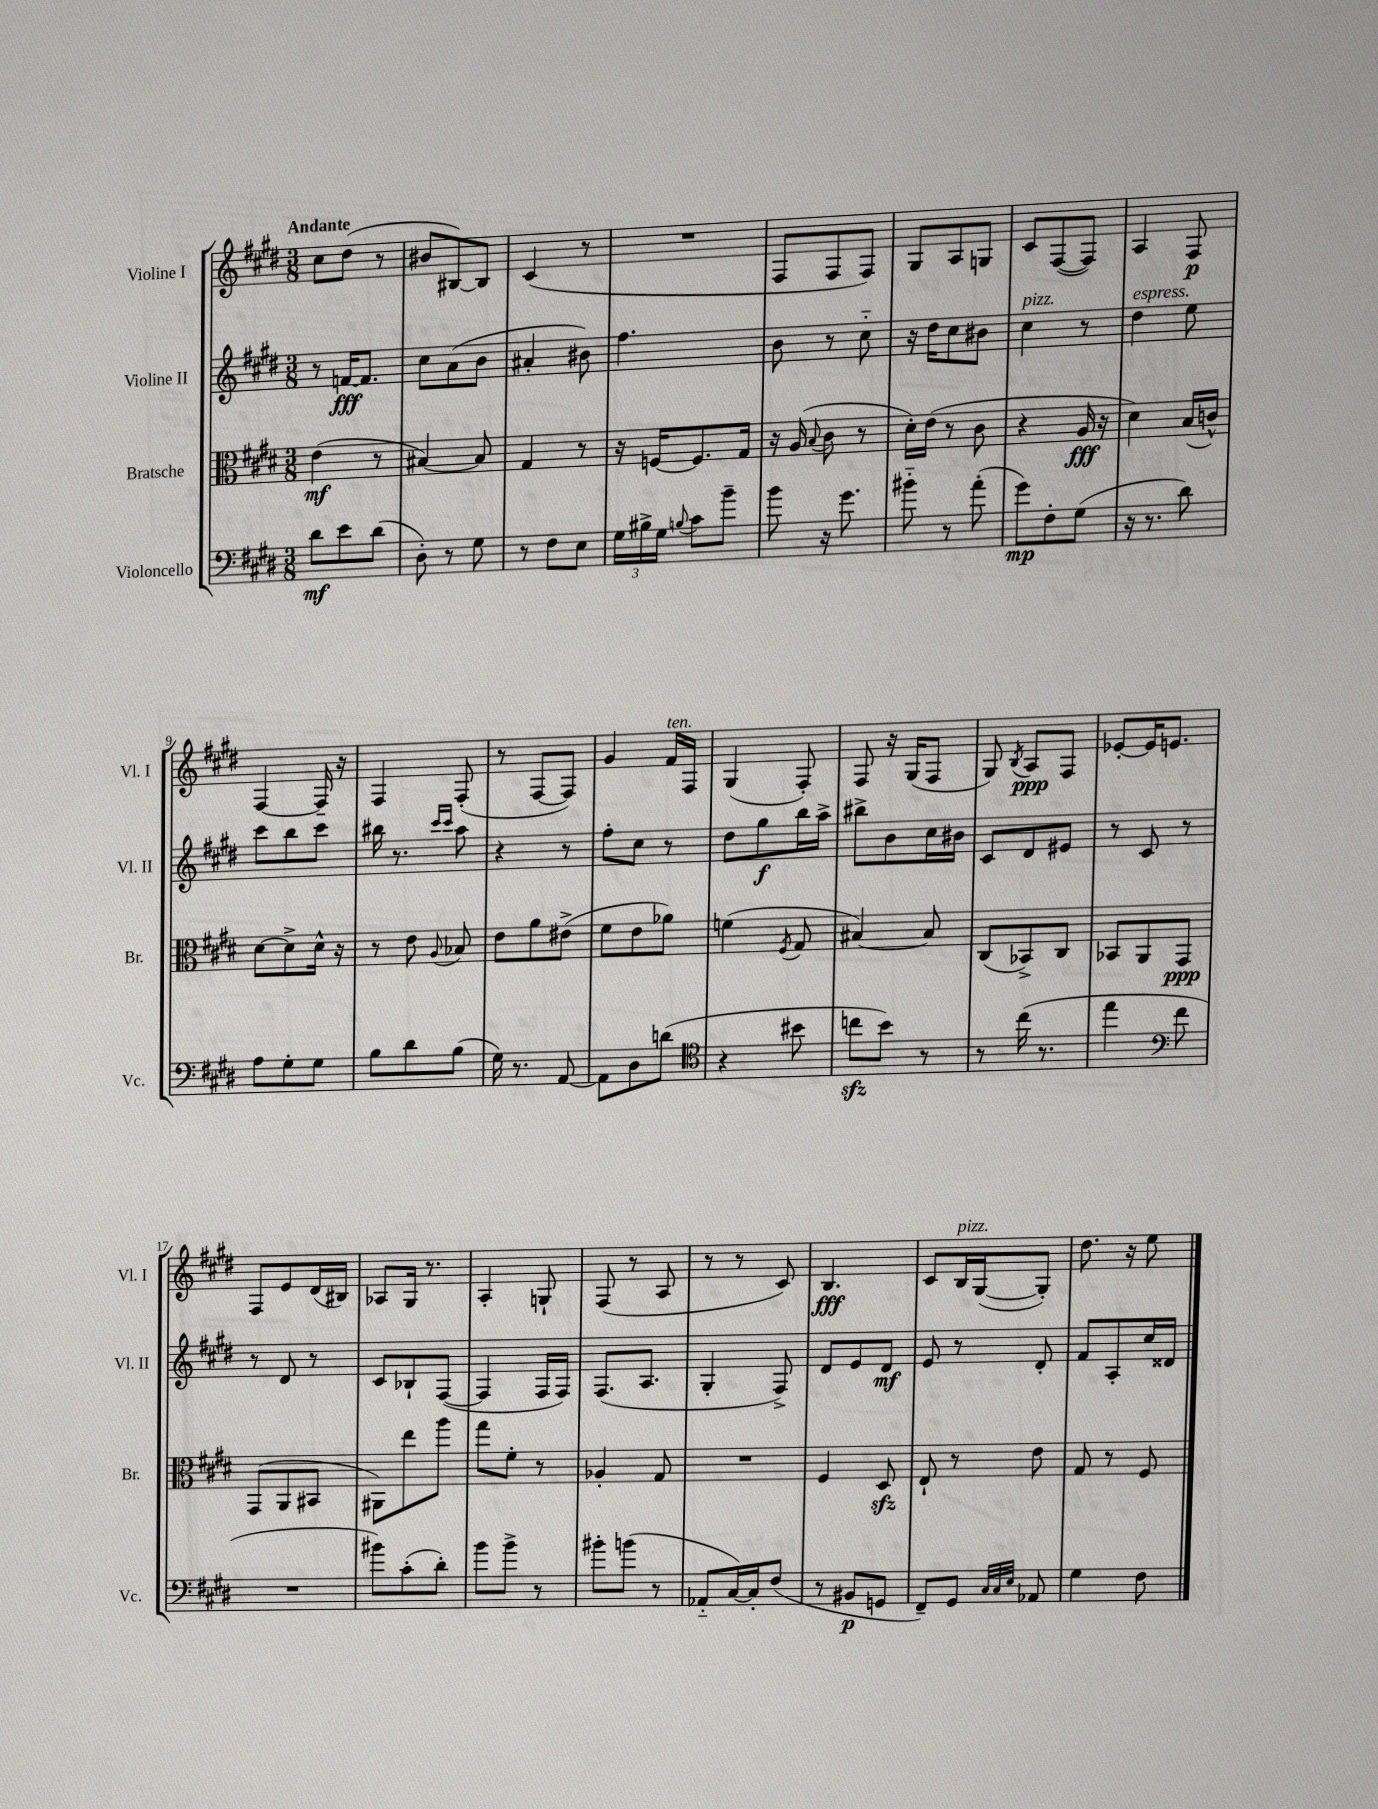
<<
\new StaffGroup <<
\new Staff = "s0" \with { instrumentName = "Violine I" shortInstrumentName = "Vl. I" } {
    \clef treble \key e \major \numericTimeSignature \time 3/8 \tempo "Andante"
    \autoBeamOff cis''8[ dis''8]( r8 |
    bis'8[ bis8~) bis8] |
    cis'4( r8 |
    R4. |
    fis8[ fis8 fis8]) |
    gis8[ a8 g8] |
    cis'8[ fis8~( fis8]) |
    a4 fis8\p |
    fis4~ fis16-- r16 |
    fis4 fis8-.( |
    r8 fis8[~ fis8]) |
    gis'4 fis'16[^\markup { \italic "ten." } fis16] |
    gis4( fis8-.) |
    fis8 r16 gis16[( fis8] |
    gis8) \acciaccatura { b8 } a8[\ppp fis8] |
    ees'8[~-. ees'16 e'8.] |
    fis8[ e'8 dis'16( bis16]) |
    aes8[ gis16] r8. |
    a4-. g8-! |
    fis8( r8 a8 |
    r8 r8 cis'8) |
    b4.\fff |
    cis'8[ b16^\markup { \italic "pizz." } gis16~( gis8]-.) |
    dis''8. r16 e''8 \bar "|." |
}
\new Staff = "s1" \with { instrumentName = "Violine II" shortInstrumentName = "Vl. II" } {
    \clef treble \key e \major \numericTimeSignature \time 3/8
    \autoBeamOff r8 f'16[~\fff f'8.] |
    cis''8[ a'8( b'8] |
    ais'4-. bis'8) |
    fis''4. |
    b'8 r8 cis''8-_ |
    r16 dis''16[ cis''8 bis'8] |
    cis''4^\markup { \italic "pizz." } r8 |
    dis''4^\markup { \italic "espress." } e''8 |
    cis'''8[ b''8 cis'''8] |
    bis''16 r8. \grace { cis'''16[ cis'''16] } a''8 |
    r4 r8 |
    fis''8[-. cis''8] r8 |
    dis''8[ gis''8\f b''16 a''16]-> |
    bis''8[-> b'8 cis''16 bis'16] |
    cis'8[ dis'8 eis'8] |
    r8 cis'8 r8 |
    r8 dis'8 r8 |
    cis'8[ bes8-! fis8]~( |
    fis4 fis16[ fis16]) |
    fis8.[( a8.] |
    gis4-. fis8->) |
    dis'8[ e'8 dis'8]\mf |
    e'8 r8 dis'8-. |
    fis'8[ a8-. cis''16 disis'16] \bar "|." |
}
\new Staff = "s2" \with { instrumentName = "Bratsche" shortInstrumentName = "Br." } {
    \clef alto \key e \major \numericTimeSignature \time 3/8
    \autoBeamOff e'4\mf( r8 |
    bis4~) bis8 |
    gis4 r8 |
    r16 f16[~ f8. gis16] |
    r16 a16( \appoggiatura { b8 } cis'8 r8 |
    dis'16[-.) e'16]( r8 cis'8 |
    r4 a16\fff r16 |
    dis'4) b16[( c'16]-^) |
    dis'8[~ dis'8-> dis'16]-^ r16 |
    r8 e'8 \appoggiatura { a8 } bes8 |
    e'8[ a'8 eis'8]->( |
    fis'8[ e'8 aes'8]) |
    f'4( \acciaccatura { fis8 } gis8 |
    bis4~) bis8 |
    cis8[( bes,8->) cis8] |
    bes,8[ a,8 gis,8]\ppp |
    gis,8[( a,8 bis,8] |
    ais,8[) e''8 a''8] |
    gis''8[ fis'8]-. r8 |
    aes4-. gis8 |
    R4. |
    fis4 dis8\sfz |
    e8-! r8 e'8 |
    gis8 r8 fis8 \bar "|." |
}
\new Staff = "s3" \with { instrumentName = "Violoncello" shortInstrumentName = "Vc." } {
    \clef bass \key e \major \numericTimeSignature \time 3/8
    \autoBeamOff dis'8[\mf e'8 dis'8]( |
    dis8-.) r8 gis8 |
    r8 fis8[ e8] |
    \tuplet 3/2 { gis16[ bis16-> gis16] } \appoggiatura { b8 } cis'8[ b'8]-- |
    b'8 r16 gis'8. |
    bis'8-_ r8 a'8-.( |
    gis'8[\mp) fis8-. gis8]( |
    r16 r8. dis'8) |
    a8[ gis8-. gis8] |
    b8[ dis'8 b8]( |
    gis16) r8. a,8~ |
    a,8[ dis8 d'8]( |
    \clef tenor r4 bis'8 |
    c''8[\sfz b'8]) r8 |
    r8 cis''16( r8. |
    e''4 \clef bass fis'8 |
    R4. |
    bis'8[) cis'8-.( dis'8]-.) |
    b'8[ b'8]-> r8 |
    bis'8[-. b'8]( r8 |
    aes,8[-_ cis16~) cis16-. fis8]( |
    r8 bis,8[\p g,8] |
    fis,8[--) gis,8] \grace { cis32[ cis32 e32] } aes,8 |
    gis4 fis8 \bar "|." |
}
>>
>>
